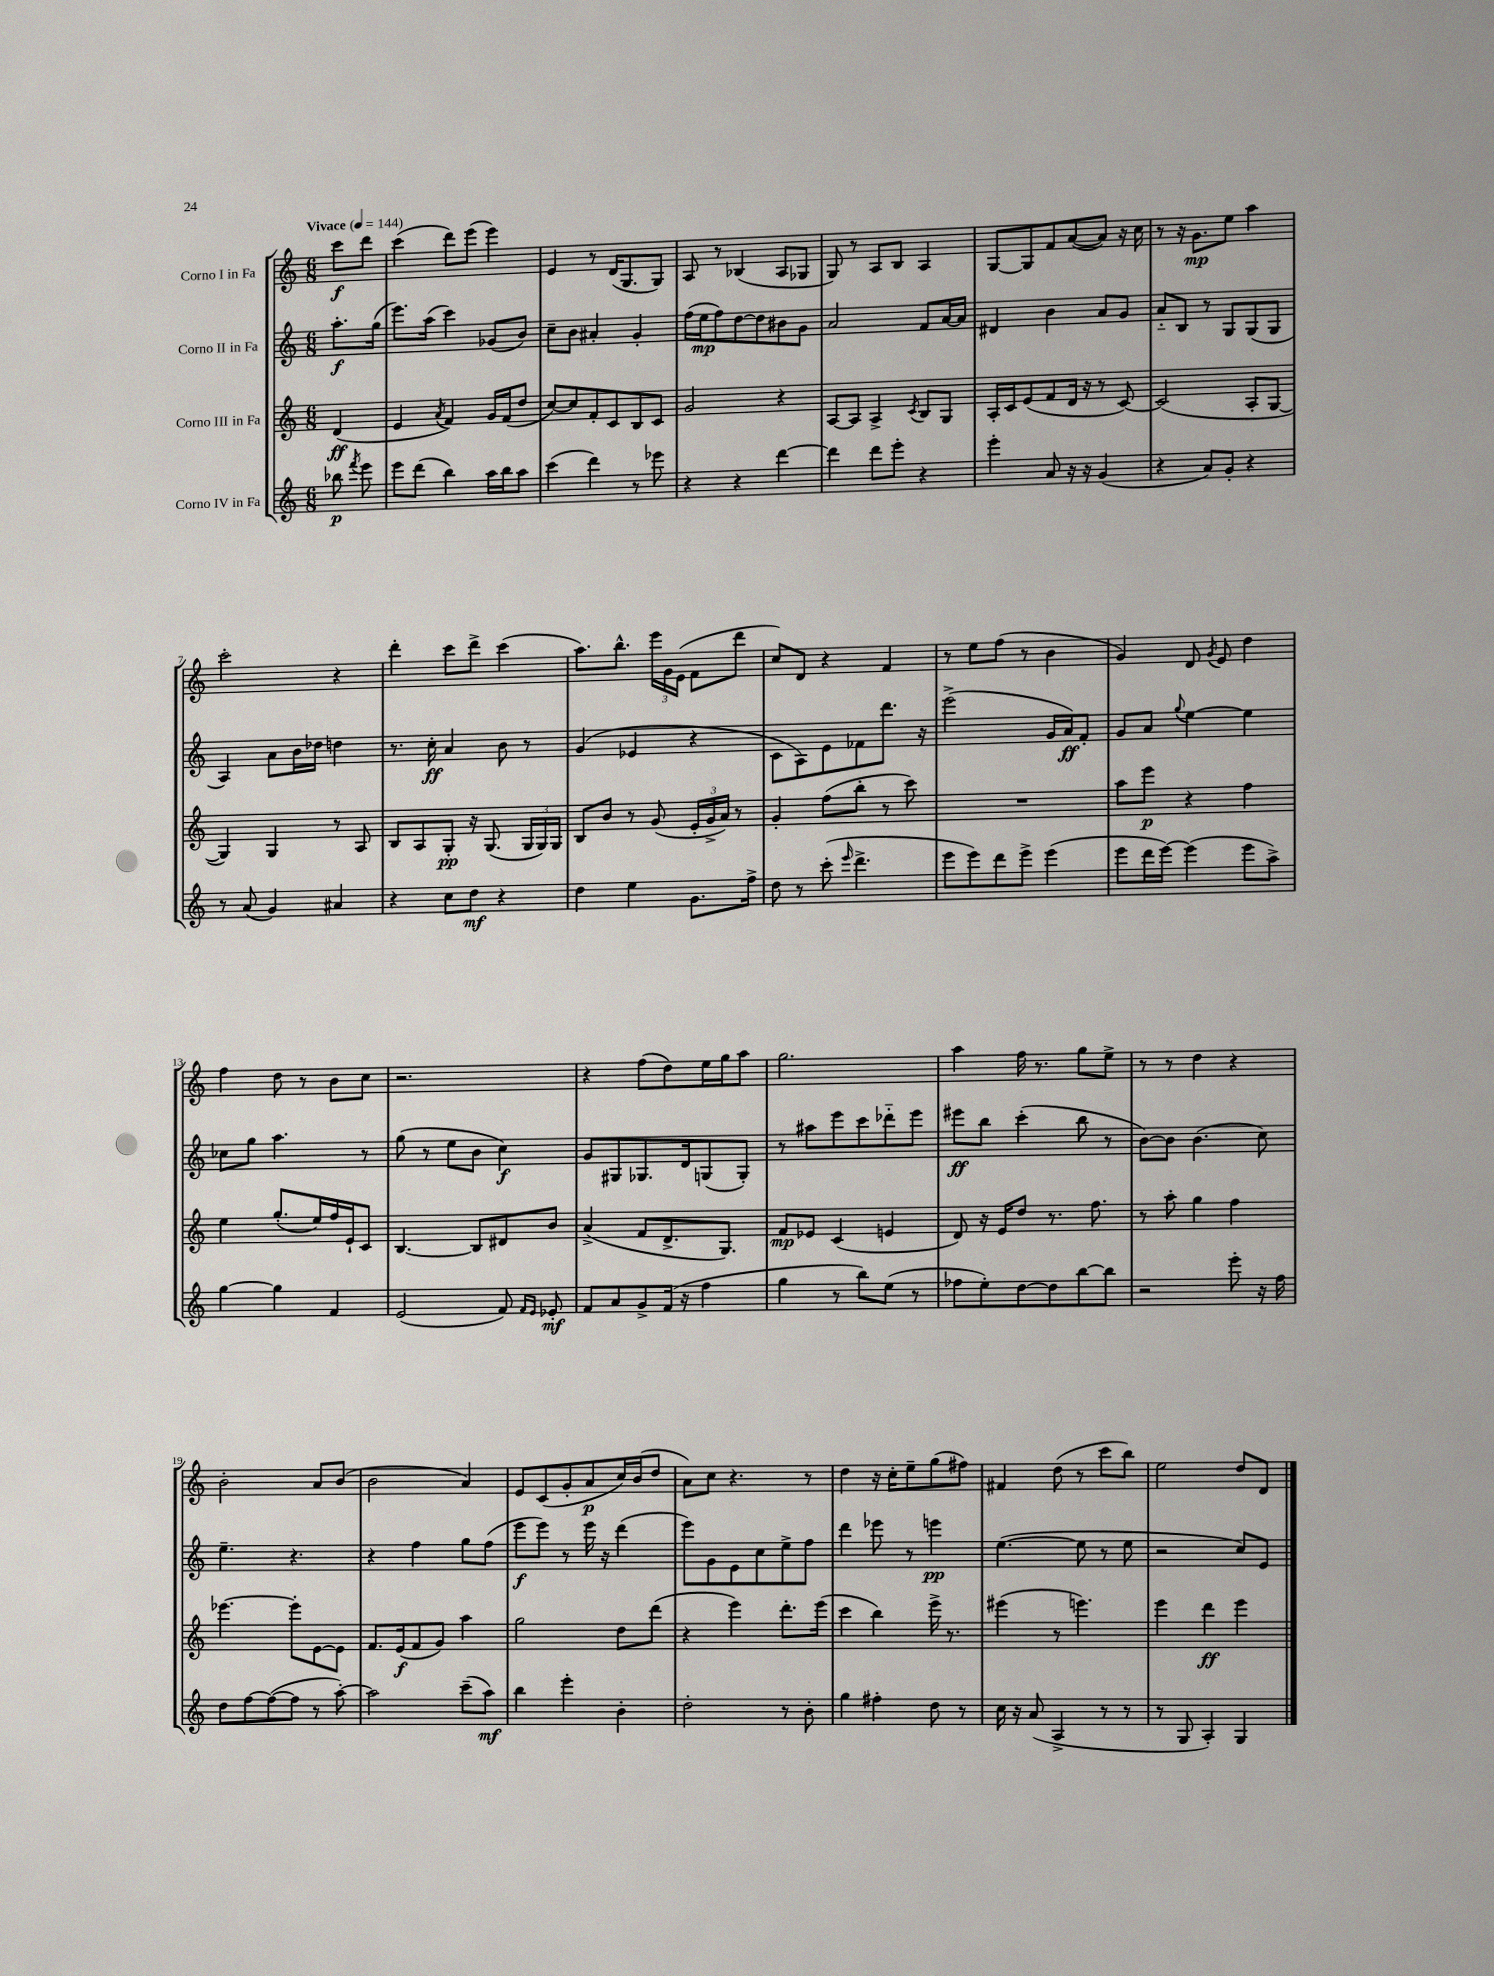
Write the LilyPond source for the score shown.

<<
\new StaffGroup <<
\new Staff = "s0" \with { instrumentName = "Corno I in Fa" } {
    \clef treble \key c \major \numericTimeSignature \time 6/8 \partial 4 \tempo "Vivace" 4 = 144
    \autoBeamOff c'''8[\f d'''8] |
    c'''4( d'''8[) e'''8]( e'''4) |
    e'4 r8 d'16[( g8. g8]) |
    a8 r8 bes4( a8[ ges8] |
    g8) r8 a8[ b8] a4 |
    g8[~ g8 f'8 a'8~( a'8]) r16 c''16 |
    r8 r16 g'8.[\mp e''8] a''4 |
    c'''2-. r4 |
    d'''4-. c'''8[ d'''8]-> c'''4( |
    a''8.[) b''8.]-^ \tuplet 3/2 { e'''16[ g'16 e'16]( } f'8[ d'''8] |
    c''8[) d'8] r4 f'4 |
    r8 e''8[ f''8]( r8 b'4 |
    g'4) d'8 \acciaccatura { g'8 } e'8 d''4 |
    f''4 d''8 r8 b'8[ c''8] |
    r2. |
    r4 f''8[( d''8) e''16 g''16 a''8] |
    g''2. |
    a''4 f''16 r8. g''8[ e''8]-> |
    r8 r8 d''4 r4 |
    b'2-. a'8[ b'8]( |
    b'2 a'4) |
    e'8[ c'8( g'8-. a'8\p c''16) b'16( d''8] |
    a'8[) c''8] r4. r8 |
    d''4 r16 c''16[-. e''8-- g''8( fis''8]) |
    fis'4 d''8( r8 c'''8[ b''8]) |
    e''2 d''8[ d'8] \bar "|." |
}
\new Staff = "s1" \with { instrumentName = "Corno II in Fa" } {
    \clef treble \key c \major \numericTimeSignature \time 6/8 \partial 4
    \autoBeamOff a''8.[-.\f g''16]( |
    e'''8.[) a''16]( c'''4) ges'8[( b'8]) |
    c''8[-- b'8] ais'4-. g'4-. |
    f''16[( e''16\mp f''8) d''8~ d''8 bis'8 g'8] |
    a'2 f'8[ a'16~ a'16] |
    dis'4 b'4 a'8[ g'8] |
    a'8[-_ b8] r8 g8[ g8( g8] |
    a4) a'8[ b'16 des''16] d''4 |
    r8. c''16-.\ff a'4 b'8 r8 |
    g'4( ees'4 r4 |
    c'8[ a8) e'8 fes'8 d'''8.] r16 |
    e'''2->( g'16[ a'16\ff) f'8]-. |
    g'8[ a'8] \appoggiatura { g''8 } e''4~ e''4 |
    ces''8[ g''8] a''4. r8 |
    g''8( r8 e''8[ b'8] c''4\f) |
    g'8[ gis8 ges8. d'16 g8( g8]-.) |
    r8 ais''8[ e'''8 c'''8 des'''8-_ e'''8] |
    eis'''8[\ff b''8] c'''4-.( b''8 r8 |
    b'8[~) b'8] b'4.( c''8) |
    e''4.-- r4. |
    r4 f''4 g''8[ f''8]( |
    e'''8[\f e'''8]) r8 e'''16 r16 d'''4( |
    e'''8[) g'8 e'8 c''8 e''8-> f''8] |
    d'''4 ees'''8 r8 e'''4\pp |
    e''4.~( e''8 r8 e''8 |
    r2 c''8[) e'8] \bar "|." |
}
\new Staff = "s2" \with { instrumentName = "Corno III in Fa" } {
    \clef treble \key c \major \numericTimeSignature \time 6/8 \partial 4
    \autoBeamOff d'4\ff( |
    e'4 \acciaccatura { a'8 } f'4) g'16[ f'16( d''8] |
    c''8[~) c''8 f'8-. c'8 b8 c'8] |
    g'2 r4 |
    a8[~ a8] a4-> \acciaccatura { c'8 } b8[ g8] |
    a16[-. c'16 e'8( f'8 d'16] r16 r8 c'8~) |
    c'2( a8[-. g8]~ |
    g4) g4 r8 a8 |
    b8[ a8 g8]-.\pp r16 g8.( \tuplet 3/2 { g16[ g16) g16] } |
    b8[ b'8] r8 g'8( \tuplet 3/2 { e'16[-. g'16-> a'16]) } r8 |
    g'4-. f''8[( b''8]-. r8 c'''8) |
    R2. |
    a''8[ e'''8]\p r4 f''4 |
    e''4 g''8.[-.( e''16) f''16 e'16-! c'8] |
    b4.~ b8[ dis'8 b'8] |
    a'4->( f'8[ d'8.-> g8.]) |
    f'8[\mp ees'8] c'4( e'4 |
    d'8) r16 e'16[ d''8] r8. f''8. |
    r8 a''8-. g''4 f''4 |
    ees'''4.~ ees'''8[-. e'8~ e'8] |
    f'8.[ e'16\f( f'8 g'8]) a''4 |
    g''2 d''8[ d'''8]( |
    r4 e'''4) d'''8.[-. e'''16]( |
    c'''4 b''4) e'''16-> r8. |
    eis'''4( r8 e'''4.) |
    e'''4 d'''4\ff e'''4 \bar "|." |
}
\new Staff = "s3" \with { instrumentName = "Corno IV in Fa" } {
    \clef treble \key c \major \numericTimeSignature \time 6/8 \partial 4
    \autoBeamOff bes''8\p \acciaccatura { f'''8 } e'''8 |
    e'''8[ d'''8]( b''4) a''16[ b''16 a''8] |
    c'''4( d'''4) r8 ees'''8 |
    r4 r4 d'''4~ |
    d'''4 d'''8[ e'''8]-. r4 |
    e'''4-. a'8 r16 r16 g'4( |
    r4 a'8[) g'8]-. r4 |
    r8 a'8( g'4) ais'4 |
    r4 c''8[ d''8]\mf r4 |
    d''4 e''4 g'8.[ f''16]-> |
    d''8 r8 c'''8-.( \grace { e'''16 } d'''4.-> |
    e'''8[ e'''8) d'''8 e'''8]-> e'''4( |
    e'''8[ d'''16 e'''16]~) e'''4( e'''8[ a''8]->) |
    g''4~ g''4 f'4 |
    e'2( f'8) \grace { f'16[ e'16] } ees'8-.\mf |
    f'8[ a'8 g'8-> f'16]( r16 f''4 |
    g''4 r8 b''8[) e''8]( r8 |
    fes''8[ e''8-.) d''8~ d''8 b''8~ b''8] |
    r2 e'''8-. r16 f''16 |
    d''8[ f''8~ f''8~( f''8] r8 a''8~-.) |
    a''2 c'''8[--( a''8]\mf) |
    b''4 e'''4-. b'4-. |
    d''2-. r8 b'8-. |
    g''4 fis''4-. d''8 r8 |
    c''16 r16 a'8( a4-> r8 r8 |
    r8 g8 a4-.) g4 \bar "|." |
}
>>
>>
